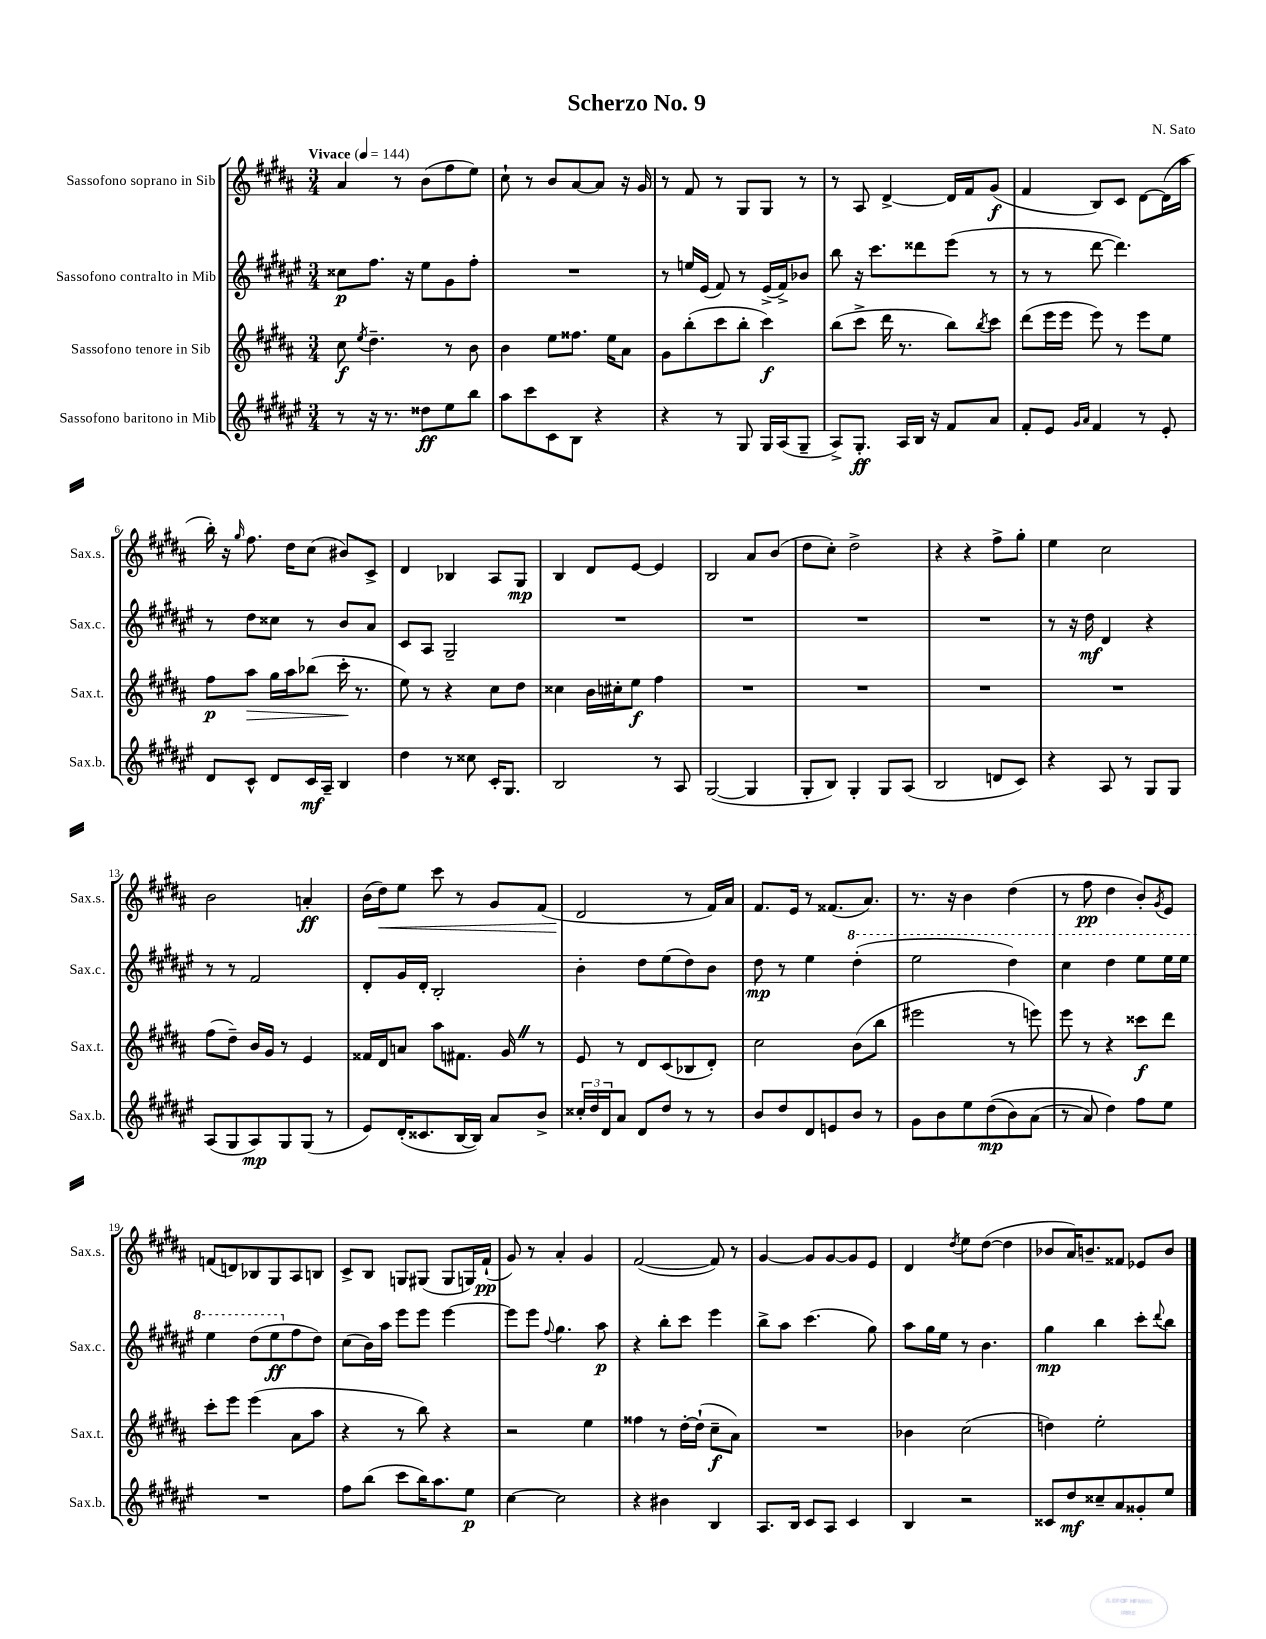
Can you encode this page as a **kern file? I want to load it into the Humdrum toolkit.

**kern	**dynam	**kern	**dynam	**kern	**dynam	**kern	**dynam
*part4	*part4	*part3	*part3	*part2	*part2	*part1	*part1
*staff4	*staff4	*staff3	*staff3	*staff2	*staff2	*staff1	*staff1
*I"Sassofono baritono in Mib	*	*I"Sassofono tenore in Sib	*	*I"Sassofono contralto in Mib	*	*I"Sassofono soprano in Sib	*
*I'Sax.b.	*	*I'Sax.t.	*	*I'Sax.c.	*	*I'Sax.s.	*
*clefG2	*	*clefG2	*	*clefG2	*	*clefG2	*
*k[f#c#g#d#a#e#]	*	*k[f#c#g#d#a#]	*	*k[f#c#g#d#a#e#]	*	*k[f#c#g#d#a#]	*
*M3/4	*	*M3/4	*	*M3/4	*	*M3/4	*
*MM144	*	*MM144	*	*MM144	*	*MM144	*
=1	=1	=1	=1	=1	=1	=1	=1
!	!	!	!	!	!	!LO:TX:a:B:t=Vivace	!
8r	.	8cc#\	f	8cc##X\L	p	4a#/	.
.	.	8qee/	.	.	.	.	.
16r	.	4.dd#~\	.	8.ff#\J	.	.	.
8.r	.	.	.	.	.	.	.
.	.	.	.	.	.	8r	.
.	.	.	.	16r	.	.	.
8dd##X\L	ff	.	.	8ee#\L	.	(8b\L	.
8ee#\	.	8r	.	8g#\	.	8ff#\	.
8bb\J	.	8b\	.	8ff#'\J	.	8ee\J)	.
=2	=2	=2	=2	=2	=2	=2	=2
8aa#\L	.	4b\	.	2.r	.	8cc#`\	.
8ccc#\	.	.	.	.	.	8r	.
8c#\	.	8ee\L	.	.	.	8b/L	.
8B\J	.	8.ff##X\J	.	.	.	[8a#/	.
4r	.	.	.	.	.	8a#/J]	.
.	.	16ee\KL	.	.	.	.	.
.	.	8a#\J	.	.	.	16r	.
.	.	.	.	.	.	16g#/	.
=3	=3	=3	=3	=3	=3	=3	=3
4r	.	8g#\L	.	8r	.	8r	.
.	.	(8bb'\	.	16een/LL	.	8f#/	.
.	.	.	.	(16e#/JJ	.	.	.
8r	.	8ccc#\	.	8f#/)	.	8r	.
8G#/	.	8bb'\J	.	8r	.	8G#/L	.
16G#/LL	.	4ccc#\)	f	(16e#^/LL	.	8G#/J	.
(16A#/J	.	.	.	16f#^/J)	.	.	.
8G#~/J	.	.	.	8b-X/J	.	8r	.
=4	=4	=4	=4	=4	=4	=4	=4
8A#^/L)	.	(8bb\L	.	8bb\	.	8r	.
8.G#'/J	ff	8ccc#^\J	.	16r	.	8A#/	.
.	.	.	.	8.ccc#\L	.	.	.
.	.	16ddd#\	.	.	.	[4d#^/	.
16A#/LL	.	8.r	.	.	.	.	.
16B/JJ	.	.	.	8ddd##X\	.	.	.
16r	.	.	.	.	.	.	.
8f#/L	.	8bb\L)	.	(8eee#\J	.	16d#/LL]	.
.	.	.	.	.	.	16f#/J	.
.	.	8qbb/	.	.	.	.	.
8a#/J	.	8ccc#\J	.	8r	.	(8g#/J	f
=5	=5	=5	=5	=5	=5	=5	=5
8f#'/L	.	(8ddd#\L	.	8r	.	4f#/	.
8e#/J	.	16eee\L	.	8r	.	.	.
.	.	16eee\JJ	.	.	.	.	.
16qqg#/LL	.	.	.	.	.	.	.
16qqa#/JJ	.	.	.	.	.	.	.
4f#/	.	8eee\)	.	[8ddd#\	.	8B/L)	.
.	.	8r	.	4.ddd#\])	.	8c#/J	.
8r	.	8eee\L	.	.	.	[8d#\L	.
8e#'/	.	8ee\J	.	.	.	(16d#\L]	.
.	.	.	.	.	.	16aa#\JJ	.
!!LO:LB:g=z
=6	=6	=6	=6	=6	=6	=6	=6
8d#/L	.	8ff#\L	p	8r	.	16bb'\)	.
.	.	.	.	.	.	16r	.
.	.	.	.	.	.	16qqgg#/	.
!	!	!	!LO:HP:b	!	!	!	!
8c#^^/J	.	8aa#\J	>	8dd#\L	.	8.ff#\	.
8d#/L	.	16gg#\LL	.	8cc##X\J	.	.	.
.	.	16aa#\J	.	.	.	16dd#\KL	.
16c#/L	mf	(8bb-X\J	.	8r	.	(8cc#\J	.
16A#~/JJ	.	.	.	.	.	.	.
4B/	.	16ccc#'\	.	8b/L	.	8b#X/L)	.
.	.	8.r	]	.	.	.	.
.	.	.	.	8a#/J	.	8c#^/J	.
=7	=7	=7	=7	=7	=7	=7	=7
4dd#\	.	8ee\)	.	8c#/L	.	4d#/	.
.	.	8r	.	8A#/J	.	.	.
8r	.	4r	.	2G#~/	.	4B-X/	.
8cc##X\	.	.	.	.	.	.	.
16c#'/KL	.	8cc#\L	.	.	.	8A#/L	.
8.G#/J	.	.	.	.	.	.	.
.	.	8dd#\J	.	.	.	8G#/J	mp
=8	=8	=8	=8	=8	=8	=8	=8
2B/	.	4cc##X\	.	2.r	.	4B/	.
.	.	16b\LL	.	.	.	8d#/L	.
.	.	16cc#X'\J	.	.	.	.	.
.	.	8ee\J	f	.	.	[8e/J	.
8r	.	4ff#\	.	.	.	4e/]	.
8A#/	.	.	.	.	.	.	.
=9	=9	=9	=9	=9	=9	=9	=9
([2G#/	.	2.r	.	2.r	.	2B/	.
4G#/]	.	.	.	.	.	8a#/L	.
.	.	.	.	.	.	(8b/J	.
=10	=10	=10	=10	=10	=10	=10	=10
8G#'/L	.	2.r	.	2.r	.	8dd#\L	.
8B/J)	.	.	.	.	.	8cc#'\J)	.
4G#'/	.	.	.	.	.	2dd#^\	.
8G#/L	.	.	.	.	.	.	.
(8A#/J	.	.	.	.	.	.	.
=11	=11	=11	=11	=11	=11	=11	=11
2B/	.	2.r	.	2.r	.	4r	.
.	.	.	.	.	.	4r	.
8dn/L	.	.	.	.	.	8ff#^\L	.
8c#/J)	.	.	.	.	.	8gg#'\J	.
=12	=12	=12	=12	=12	=12	=12	=12
4r	.	2.r	.	8r	.	4ee\	.
.	.	.	.	16r	.	.	.
.	.	.	.	16dd#\	mf	.	.
8A#/	.	.	.	4d#/	.	2cc#\	.
8r	.	.	.	.	.	.	.
8G#/L	.	.	.	4r	.	.	.
8G#/J	.	.	.	.	.	.	.
!!LO:LB:g=z
=13	=13	=13	=13	=13	=13	=13	=13
(8A#/L	.	(8ff#\L	.	8r	.	2b\	.
8G#/	.	8dd#~\J)	.	8r	.	.	.
8A#/)	mp	16b/LL	.	2f#/	.	.	.
.	.	16g#/JJ	.	.	.	.	.
8G#/	.	8r	.	.	.	.	.
(8G#/J	.	4e/	.	.	.	4an'/	ff
8r	.	.	.	.	.	.	.
=14	=14	=14	=14	=14	=14	=14	=14
8e#/L)	.	16f##X/LL	.	8d#'/L	.	(16b\LL	.
!	!	!	!	!	!	!	!LO:HP:b
.	.	16d#/J	.	.	.	16dd#\J)	<
(16d#'/K	.	8an/J	.	16g#/L	.	8ee\J	.
8.c##X/	.	.	.	16d#'/JJ	.	.	.
.	.	8aa#\L	.	2B'/	.	8ccc#\	.
[16B/L	.	8.f#X\J	.	.	.	8r	.
16B/JJ])	.	.	.	.	.	.	.
8a#/L	.	.	.	.	.	8g#/L	.
.	.	16g#Z/	.	.	.	.	.
8b^/J	.	8r	.	.	.	(8f#/J	.
=15	=15	=15	=15	=15	=15	=15	=15
24cc##X'/LL	.	8e/	.	4b'\	.	2d#/	.
24dd#/	.	.	.	.	.	.	.
24d#/J	.	.	.	.	.	.	.
8a#/J	.	8r	.	.	.	.	.
8d#/L	.	8d#/L	.	8dd#\L	.	.	.
8dd#/J	.	(8c#/	.	(8ee#\	.	.	.
8r	.	8B-X/	.	8dd#\)	.	8r	[
8r	.	8d#'/J)	.	8b\J	.	16f#/LL)	.
.	.	.	.	.	.	16a#/JJ	.
=16	=16	=16	=16	=16	=16	=16	=16
8b/L	.	2cc#\	.	8dd#\	mp	8.f#/L	.
8dd#/	.	.	.	8r	.	.	.
.	.	.	.	.	.	16e/Jk	.
8d#/	.	.	.	4ee#\	.	8r	.
8en/	.	.	.	.	.	(8.f##X/L	.
*	*	*	*	*8va	*	*	*
8b/J	.	(8b\L	.	(4ddd#'\	.	.	.
.	.	.	.	.	.	8.a#/J)	.
8r	.	8bb\J	.	.	.	.	.
=17	=17	=17	=17	=17	=17	=17	=17
8g#\L	.	2eee#X\	.	2eee#\	.	8.r	.
8b\	.	.	.	.	.	.	.
.	.	.	.	.	.	16r	.
8ee#\	.	.	.	.	.	4b\	.
((8dd#\	mp	.	.	.	.	.	.
8b\)	.	8r	.	4ddd#\)	.	(4dd#\	.
(8a#\J	.	8eeen\)	.	.	.	.	.
=18	=18	=18	=18	=18	=18	=18	=18
8r	.	8eee\	.	4ccc#\	.	8r	.
8a#/)	.	8r	.	.	.	8ff#\	pp
4dd#\)	.	4r	.	4ddd#\	.	4dd#\	.
8ff#\L	.	8ccc##X\L	f	8eee#\L	.	8b'/L)	.
.	.	.	.	.	.	8qg#/	.
8ee#\J	.	8ddd#\J	.	16eee#\L	.	8e/J	.
.	.	.	.	16eee#\JJ	.	.	.
!!LO:LB:g=z
=19	=19	=19	=19	=19	=19	=19	=19
2.r	.	8ccc#'\L	.	4eee#\	.	(8fn/L	.
.	.	8eee\J	.	.	.	8dn/)	.
.	.	(4eee\	.	(8ddd#\L	.	8B-X/	.
.	.	.	.	8eee#\	ff	8G#/	.
*	*	*	*	*X8va	*	*	*
.	.	8a#\L	.	8ff#\	.	8A#/	.
.	.	8aa#\J	.	8dd#\J)	.	8Bn/J	.
=20	=20	=20	=20	=20	=20	=20	=20
8ff#\L	.	4r	.	(8cc#\L	.	8c#^/L	.
(8bb\J	.	.	.	16b\L)	.	8B/J	.
.	.	.	.	16aa#\JJ	.	.	.
8ccc#\L	.	8r	.	8eee#\L	.	8Gn/L	.
16bb\K)	.	8bb\)	.	8eee#\J	.	(8G#X/J	.
8.aa#\	.	.	.	.	.	.	.
.	.	4r	.	[4eee#\	.	8G#/L	.
8ee#\J	p	.	.	.	.	16Gn/L)	.
.	.	.	.	.	.	(16f#`/JJ	pp
=21	=21	=21	=21	=21	=21	=21	=21
[4cc#\	.	2r	.	8eee#\L]	.	8g#/)	.
.	.	.	.	8eee#\J	.	8r	.
.	.	.	.	8qqff#/	.	.	.
2cc#\]	.	.	.	4.gg#\	.	4a#'/	.
.	.	4ee\	.	.	.	4g#/	.
.	.	.	.	8aa#\	p	.	.
=22	=22	=22	=22	=22	=22	=22	=22
4r	.	4ff##X\	.	4r	.	([2f#/	.
4b#X\	.	8r	.	8bb'\L	.	.	.
.	.	[16dd#'\LL	.	8ccc#\J	.	.	.
.	.	(16dd#`\JJ]	.	.	.	.	.
4B/	.	8cc#~\L	f	4eee#\	.	8f#/])	.
.	.	8a#\J)	.	.	.	8r	.
=23	=23	=23	=23	=23	=23	=23	=23
8.A#/L	.	2.r	.	8bb^\L	.	[4g#/	.
.	.	.	.	8aa#\J	.	.	.
16B/Jk	.	.	.	.	.	.	.
8c#/L	.	.	.	(4.ccc#\	.	8g#/L]	.
8A#/J	.	.	.	.	.	[8g#/	.
4c#/	.	.	.	.	.	8g#/]	.
.	.	.	.	8gg#\)	.	8e/J	.
=24	=24	=24	=24	=24	=24	=24	=24
4B/	.	4b-X\	.	8aa#\L	.	4d#/	.
.	.	.	.	16gg#\L	.	.	.
.	.	.	.	16ee#\JJ	.	.	.
.	.	.	.	.	.	8qdd#/	.
2r	.	(2cc#\	.	8r	.	8ee\L	.
.	.	.	.	4.b\	.	([8dd#\J	.
.	.	.	.	.	.	4dd#\]	.
=25	=25	=25	=25	=25	=25	=25	=25
8c##X/L	.	4ddn\)	.	4gg#\	mp	8b-X/L	.
8dd#/	mf	.	.	.	.	16a#/K)	.
.	.	.	.	.	.	8.bn~/	.
8cc##X~/	.	2ee'\	.	4bb\	.	.	.
8a#/	.	.	.	.	.	8f##X/J	.
8g##X'/	.	.	.	8ccc#'\L	.	8e-X/L	.
.	.	.	.	8qqddd#/	.	.	.
8ee#/J	.	.	.	8bb\J	.	8b/J	.
==	==	==	==	==	==	==	==
*-	*-	*-	*-	*-	*-	*-	*-
